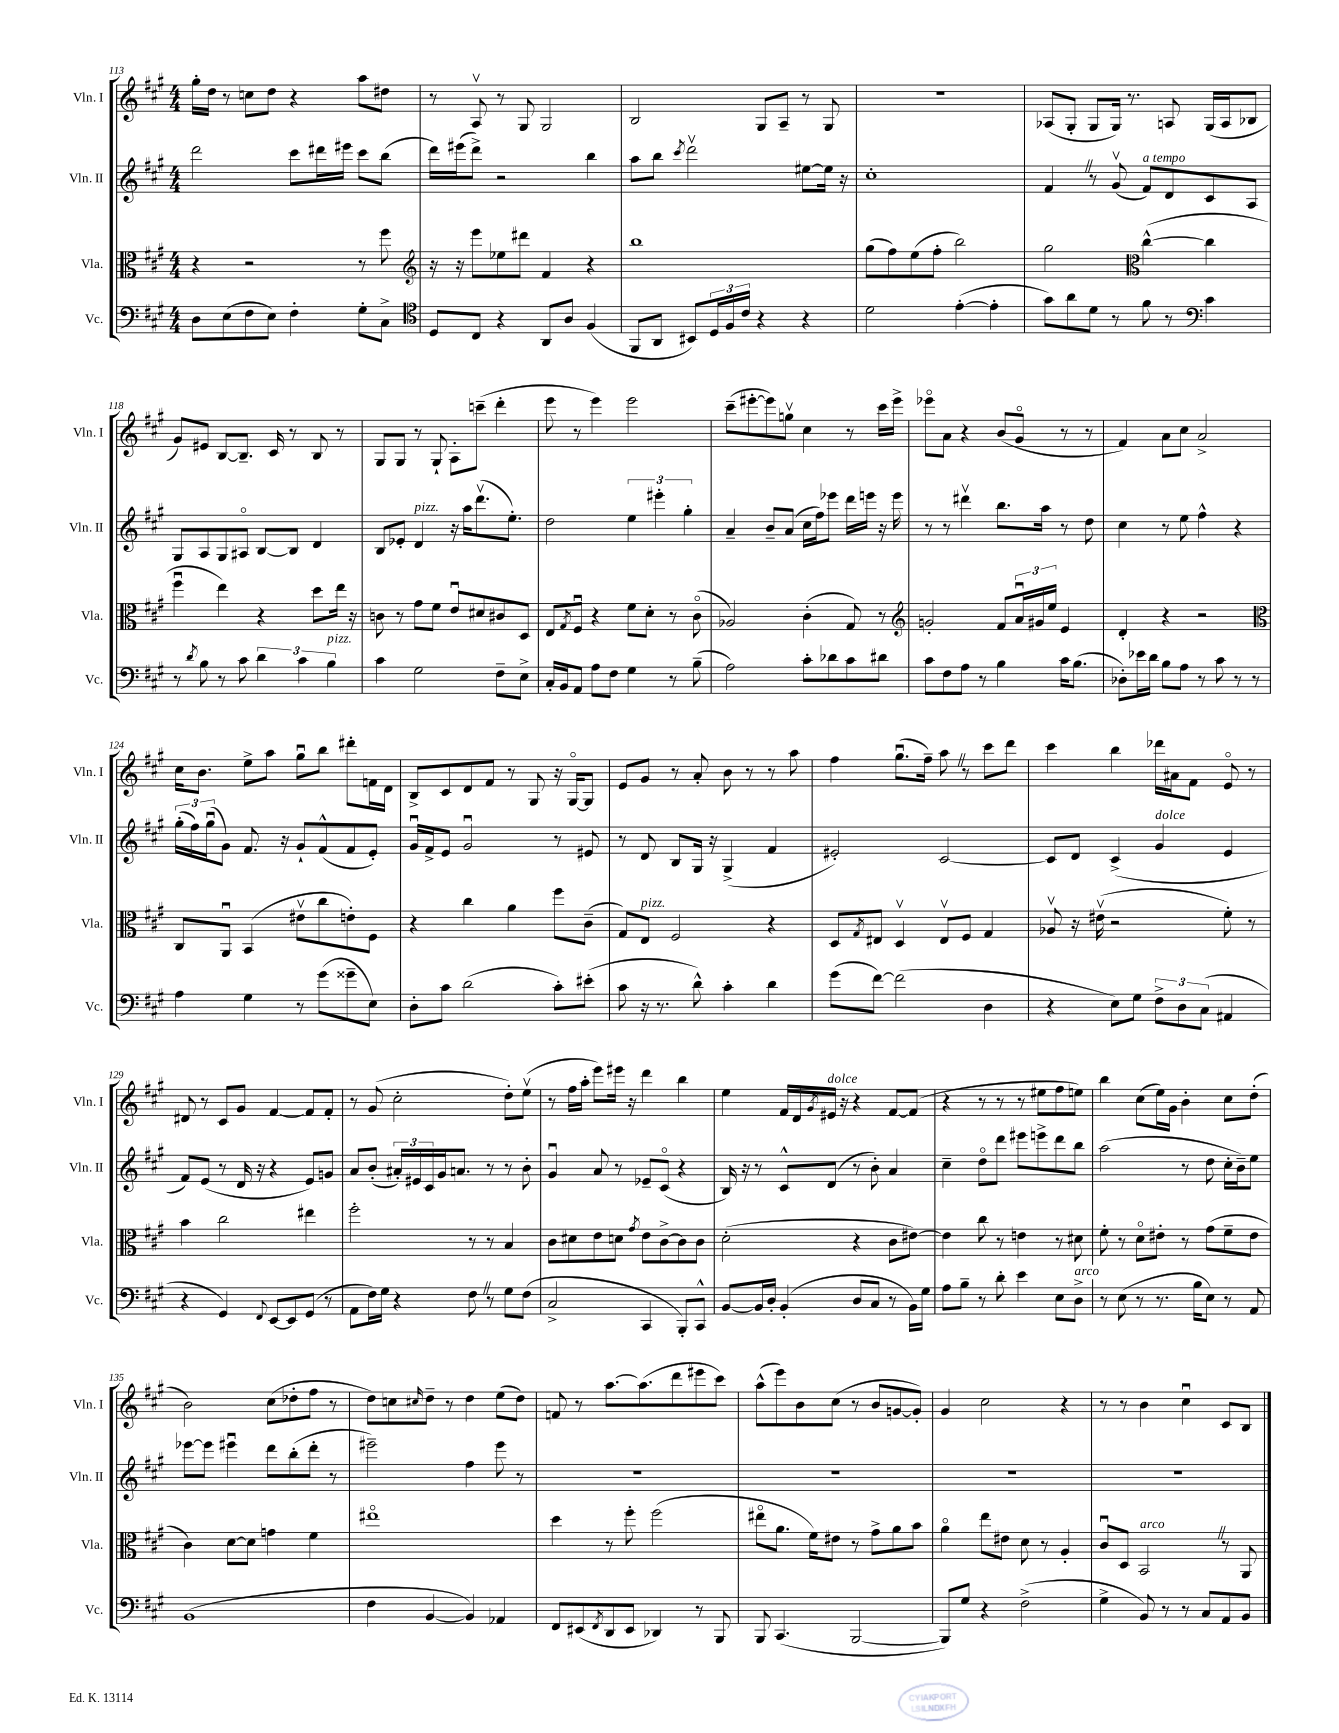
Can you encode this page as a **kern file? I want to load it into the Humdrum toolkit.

**kern	**kern	**kern	**kern
*staff4	*staff3	*staff2	*staff1
*clefF4	*clefC3	*clefG2	*clefG2
*k[f#c#g#]	*k[f#c#g#]	*k[f#c#g#]	*k[f#c#g#]
*M4/4	*M4/4	*M4/4	*M4/4
8D	4r	2ddd	16gg#'
.	.	.	16dd
(8E	.	.	8r
8F#	2r	.	8cc
8E)	.	.	8dd
4F#'	.	8ccc#	4r
.	.	16ddd#	.
.	.	16eee#	.
8G#'	8r	8ccc#	8aa
8C#^	8ff#	(8bb	8dd#
=	=	=	=
*clefC4	*clefG2	*	*
8D	16r	16ddd)	8r
.	16r	(16eee#	.
8C#	8eee	8ddd^)	8Av
4r	8ee-	2r	8r
.	8ddd#	.	8G#
8AA	4f#	.	2G#
8A	.	.	.
(4F#	4r	4bb	.
=	=	=	=
8FF#	1bb	8aa	2B
8AA	.	8bb	.
.	.	8qccc#	.
8BB#)	.	2dddv	.
24D	.	.	.
24F#	.	.	.
24c#	.	.	.
4r	.	.	8G#
.	.	.	8A~
4r	.	[8ee#	8r
.	.	16ee#]	8G#
.	.	16r	.
=	=	=	=
2d	(8gg#	1cc#'	1r
.	8ff#)	.	.
.	(8ee	.	.
.	8ff#'	.	.
([4e'	2bb)	.	.
4e']	.	.	.
=	=	=	=
8g#)	2gg#	4f#	(8A-
8a	.	.	8G#'
8d	.	8r	8G#
8r	.	(8g#v	16G#)
.	.	.	8.r
*	*clefC3	*	*
8f#	([4cc#^^	8f#)	.
8r	.	8d	8A
*clefF4	*	*	*
4c#	4cc#]	8c#	(16G#
.	.	.	16A
.	.	8A	8B-
=	=	=	=
8r	4ff#u	8G#	8g#)
8qd	.	.	.
8B	.	8A	8e#
8r	4ee)	8G#	[8B
8c#	.	8A#o	8.B~]
6d	4r	[8B	.
.	.	.	16c#
.	.	8B]	8r
6c#	.	.	.
.	8dd	4d	8B
6B	.	.	.
.	16ee	.	8r
.	16r	.	.
=	=	=	=
4c#	8c	8B	8G#
.	8r	8e-'	8G#
2G#	8g#	4d	8r
.	8f#	.	8G#`
.	8eu	16r	8A'
.	.	16aa	.
.	8d#	(8.dddv	(8ccc~
8F#~	8c#	.	4ddd'
.	.	8.ee')	.
8E^	8D	.	.
=	=	=	=
16C#'	8E	2dd	8eee
16BB	.	.	.
.	8qG#	.	.
8AA	8F#u	.	8r
8A	4r	.	4eee)
8F#	.	.	.
4G#	8f#	6ee	2eee
.	8d'	.	.
.	.	6eee#'	.
8r	8r	.	.
.	.	6gg#'	.
(8B~	(8c#o	.	.
=	=	=	=
2A)	2A-)	4a~	(8ccc#~
.	.	.	[8eee#'
.	.	8b~	8eee#])
.	.	(8a	8ggv
8c#'	(4c#'	16cc#	4cc#
.	.	16ff#)	.
8d-	.	8eee-	.
8c#	8G#)	16ddd	8r
.	.	16eee	.
8d#	8r	16r	16ccc#
.	.	16eee	16eee#^
=	=	=	=
*	*clefG2	*	*
8c#	2g'	8r	8eee-o
8F#	.	8r	8a
8A	.	4ddd#v	4r
8r	.	.	.
4B	8f#	8.bb	(8b
.	24au	.	8g#o
.	24g#	.	.
.	.	16aa	.
.	24ee	.	.
16c#	4e	8r	8r
(8.B	.	.	.
.	.	8dd	8r
=	=	=	=
8D-')	4d'	4cc#	4f#)
16e-	.	.	.
16d	.	.	.
8B	4r	8r	8a
8A	.	8ee	8cc#
8r	2r	4ff#^^	2a^
8c#	.	.	.
8r	.	4r	.
8r	.	.	.
=	=	=	=
*	*clefC3	*	*
4A	8C#	(24gg#'	16cc#
.	.	24ff#)	.
.	.	.	8.b
.	.	(24gg#u	.
.	8AAu	8g#)	.
4G#	(4BB	8.f#	8ee^
.	.	.	8aa
.	.	16r	.
8r	8e#v	8g#`	8gg#u
(8g#	8cc#	(8f#^^	8bb
8g##~	8e')	8f#	8ddd#'
8E)	8F#	8e')	16f
.	.	.	16d
=	=	=	=
8D'	4r	16g#u	8B^
.	.	16f#^	.
8c#	.	8e	8c#
(2d	4cc#	2g#u	8d
.	.	.	8f#
.	4a	.	8r
.	.	.	8G#
8c#')	8ff#	8r	16r
.	.	.	[16G#o
(8e#'	(8c#~	8e#	8G#]
=	=	=	=
8c#	8G#)	8r	8e
16r	8E	8d	8g#
8.r	.	.	.
.	2F#	8B	8r
8d^^)	.	16G#	8a'
.	.	16r	.
4c#'	.	(4G#^	8b
.	.	.	8r
4d	4r	4f#	8r
.	.	.	8aa
=	=	=	=
(8g#	8D	2e#')	4ff#
.	8qG#	.	.
[8f#)	8E#	.	.
(2f#]	4Dv	.	(8.gg#u
.	.	.	16ff#~)
.	8E#v	[2c#	8aa
.	8F#	.	8r
4D	4G#	.	8ccc#
.	.	.	8ddd
=	=	=	=
4r	8A-v	8c#]	4ccc#
.	16r	8d	.
.	(16e#v	.	.
8E)	2r	(4c#^	4bb
8G#	.	.	.
12F#^	.	4g#	16ddd-
.	.	.	16a#
12D	.	.	.
.	.	.	8f#
(12C#	.	.	.
4AA#	8f#')	4e	8eo
.	8r	.	8r
=	=	=	=
4r	4b	8f#)	8d#
.	.	(8e	8r
4GG#)	2cc#	8r	8c#
.	.	16d	8g#
.	.	16r	.
8qqFF#	.	.	.
[8EE	.	4r	[4f#
8EE]	.	.	.
(8GG#	4ee#	8e)	8f#]
8r	.	8g	8f#'
=	=	=	=
8AA	2ff#'	8a	8r
16F#)	.	(8b'	(8g#
16G#	.	.	.
4r	.	24a#')	2cc#'
.	.	24e#	.
.	.	24c#	.
.	.	16g#	.
.	.	8.a	.
8F#	8r	.	.
8r	8r	8r	.
8G#	4B	8r	8dd')
(8F#	.	8b'	(8eev
=	=	=	=
2C#^	8c#	4g#u	8r
.	8d#	.	16ff#
.	.	.	16aa'
.	8e	8a	8eee)
.	8d	8r	16eee#
.	.	.	16r
.	8qg#	.	.
4CC#	8e	8e-~	4ddd
.	[8c#^	(8c#o	.
8BBB')	8c#]	4r	4bb
8CC#^^	8c#	.	.
=	=	=	=
[8BB	(2d'	16B)	4ee
.	.	16r	.
16BB]	.	8r	.
16D'	.	.	.
(4BB'	.	8c#^^	16f#
.	.	.	16d
.	.	.	8qg#
.	.	(8d	16e#
.	.	.	16r
8D	4r	8r	4r
8C#	.	8b')	.
8r	8c#	4a	[8f#
16BB)	[8e#)	.	(8f#]
16G#	.	.	.
=	=	=	=
8A	4e#]	4cc#~	4r
8B~	.	.	.
8r	8cc#	8ddo	8r
8d'	8r	8ddd	8r
4e	4e	8eee#	8r
.	.	8eee^	8ee#
8E	8r	8ddd	8ff#
8D^	8d#	8bb	8ee)
=	=	=	=
8r	8f#'	(2aa	4bb
(8E	8r	.	.
8r	8do	.	(8cc#
8.r	8e#'	.	16ee)
.	.	.	16g#
.	8r	8r	4b'
16B	.	.	.
8E)	(8g#	8dd	.
8r	8f#~	16cc#'	8cc#
.	.	16b~)	.
8AA	8e#	8ee	(8dd'
=	=	=	=
(1BB	4c#)	[8eee-	2b)
.	.	8eee-]	.
.	[8d	4eee#u	.
.	8d]	.	.
.	4g	8ddd	(8cc#
.	.	(8bb'	8dd-'
.	4f#	8ddd'	8ff#
.	.	8r	8r
=	=	=	=
4F#	1ee#o	2eee#~)	8dd)
.	.	.	8cc
.	.	.	16qqcc#
[4BB	.	.	8dd~
.	.	.	8r
4BB])	.	4ff#	4dd
4AA-	.	8eee#	(8ee
.	.	8r	8dd)
=	=	=	=
8FF#	4dd	1r	8f
(8EE#	.	.	8r
8qFF#	.	.	.
8DD	8r	.	[8.aa
8EE#	8ff#'	.	.
.	.	.	(8.aa]
4DD-)	(2ff#	.	.
.	.	.	8ddd
8r	.	.	8eee#
8BBB	.	.	8ccc#)
=	=	=	=
8BBB	8ee#o	1r	(8aa^^
(4.CC#	8.a	.	8eee)
.	.	.	8b
.	16f#)	.	.
.	8e#	.	(8cc#
[2BBB	8r	.	8r
.	8g#^	.	8b
.	8a	.	[8g
.	8b	.	8g'])
=	=	=	=
8BBB])	4ao	1r	4g#
8G#	.	.	.
4r	8ee	.	2cc#
.	8e#	.	.
(2F#^	8d	.	.
.	8r	.	.
.	4A'	.	4r
=	=	=	=
4G#^	8c#u	1r	8r
.	8D	.	8r
8BB)	2BB	.	4b
8r	.	.	.
8r	.	.	4cc#u
8C#	.	.	.
8AA	8r	.	8c#
8BB	8AA	.	8B
==	==	==	==
*-	*-	*-	*-
